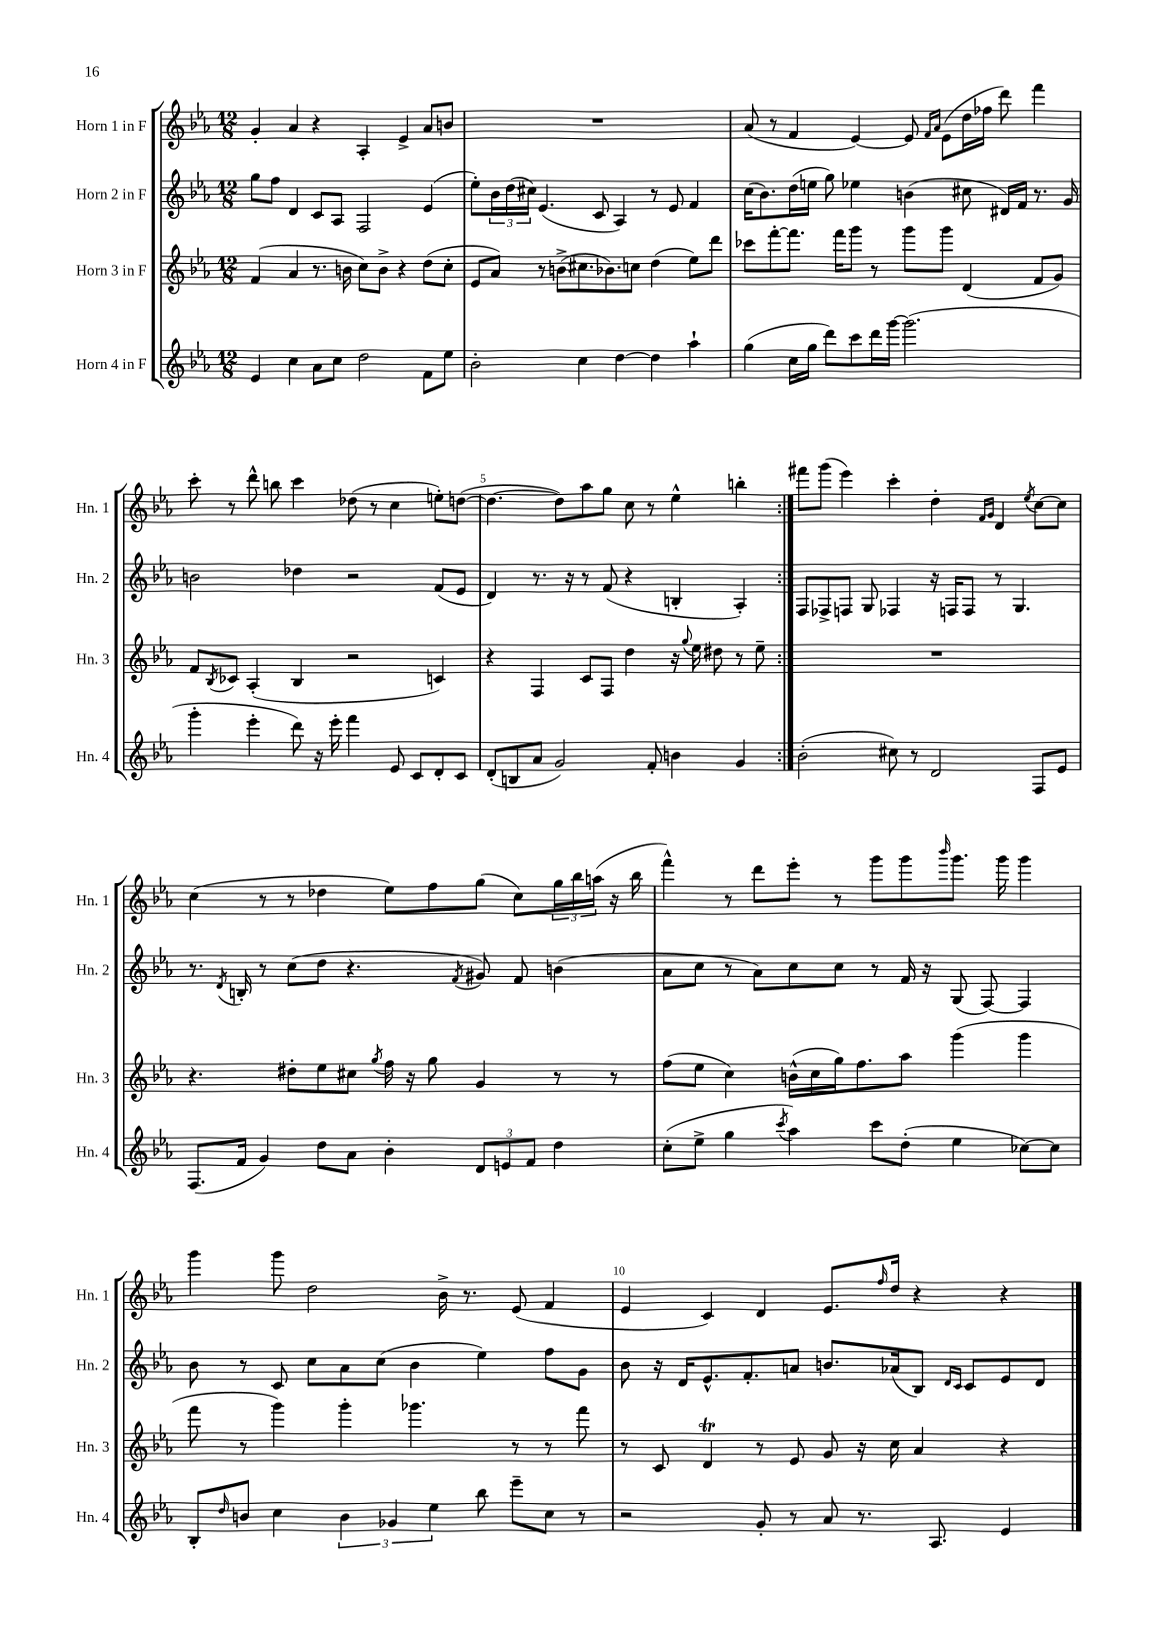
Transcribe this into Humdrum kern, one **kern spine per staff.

**kern	**kern	**kern	**kern
*staff4	*staff3	*staff2	*staff1
*clefG2	*clefG2	*clefG2	*clefG2
*k[b-e-a-]	*k[b-e-a-]	*k[b-e-a-]	*k[b-e-a-]
*M12/8	*M12/8	*M12/8	*M12/8
4e-	(4f	8gg	4g'
.	.	8ff	.
4cc	4a-	4d	4a-
8a-	8.r	8c	4r
8cc	.	8A-	.
.	16b	.	.
2dd	8cc)	2F	4A-'
.	8b^	.	.
.	4r	.	4e-^
8f	(8dd	(4e-	8a-
8ee-	8cc'	.	8b
=	=	=	=
2b-'	8e-	8ee-')	1.r
.	8a-)	24b-	.
.	.	(24dd	.
.	.	24cc#)	.
.	8r	(4.e-	.
.	(8b^	.	.
4cc	8.cc#	.	.
.	.	8c	.
.	8.b-)	.	.
[4dd	.	4A-)	.
.	8cc	.	.
4dd]	(4dd	8r	.
.	.	8e-	.
4aa-`	8ee-)	4f	.
.	8ddd	.	.
=	=	=	=
(4gg	8ccc-	(16cc	(8a-
.	.	8.b-)	.
.	[8fff'	.	8r
16cc	8.fff]	(16dd	4f
16gg	.	16ee	.
8ddd)	.	8gg)	.
.	16fff	.	.
8ccc	8ggg	4ee-	[4e-)
16ddd	8r	.	.
[16ggg	.	.	.
(2.ggg]	8ggg	(4b	8e-]
.	.	.	16qqf
.	.	.	16qqa-
.	8ggg	.	(8e-
.	(4d	8cc#	16dd
.	.	.	16ff-
.	.	16d#)	8ddd)
.	.	16f	.
.	8f	8.r	4fff
.	8g)	.	.
.	.	16g	.
=	=	=	=
4ggg'	8f	2b	8ccc'
.	8qB-	.	.
.	8c-	.	8r
4eee-'	(4A-'	.	8ddd^^
.	.	.	8bb
8ddd)	4B-	4dd-	4ccc
16r	.	.	.
16eee-'	.	.	.
4fff	2r	2r	(8dd-
.	.	.	8r
8e-	.	.	4cc
8c	.	.	.
8d'	4c)	(8f	8ee')
8c	.	8e-	([8dd
=	=	=	=
(8d'	4r	4d)	4.dd_
8B	.	.	.
8a-	4F	8.r	.
2g)	.	.	8dd])
.	.	16r	.
.	8c	8r	8aa-
.	8F	(8f	8gg
.	4dd	4r	8cc
8f'	.	.	8r
4b	16r	4B'	4ee-^^
.	8qqgg	.	.
.	16ee-	.	.
.	8dd#	.	.
4g	8r	4A-')	4bb'
.	8ee-~	.	.
=:|!	=:|!	=:|!	=:|!
(2b-'	1.r	8F	8fff#
.	.	8F-^	(8ggg
.	.	8F	4eee-)
.	.	8G	.
8cc#)	.	4F-	4ccc'
8r	.	.	.
2d	.	16r	4dd'
.	.	16F	.
.	.	8F	.
.	.	.	16qqf
.	.	.	16qqg
.	.	8r	4d
.	.	4.G	.
.	.	.	8qee-
8F	.	.	[8cc
8e-	.	.	8cc]
=	=	=	=
(8.F	4.r	8.r	(4cc
.	.	8qd	.
16f	.	16B'	.
4g)	.	8r	8r
.	8dd#'	(8cc	8r
8dd	8ee-	8dd	4dd-
8a-	8cc#	4.r	.
.	8qgg	.	.
4b-'	16ff	.	8ee-)
.	16r	.	.
.	8gg	.	8ff
.	.	8qf	.
12d	4g	8g#)	(8gg
12e	.	.	.
.	.	8f	8cc)
12f	.	.	.
4dd	8r	(4b	24gg
.	.	.	24bb-
.	.	.	(24aa
.	8r	.	16r
.	.	.	16bb-
=	=	=	=
(8cc'	(8ff	8a-	4fff^^)
8ee-^	8ee-	8cc	.
4gg	4cc)	8r	8r
.	.	8a-)	8ddd
8qccc	.	.	.
4aa-)	(16b^^	8cc	8eee-'
.	16cc	.	.
.	16gg)	8cc	8r
.	8.ff	.	.
8ccc	.	8r	8ggg
(8dd'	8aa-	16f	8ggg
.	.	16r	.
.	.	.	16qqbbb-
4ee-	(4ggg	(8G	8.ggg
.	.	[8F)	.
.	.	.	16ggg
[8cc-)	4ggg	4F]	4ggg
8cc-]	.	.	.
=	=	=	=
8B-'	8fff	8b-	4ggg
16qqdd	.	.	.
8b	8r	8r	.
4cc	4ggg)	8c	8ggg
.	.	8cc	2dd
6b	4ggg'	8a-	.
.	.	(8cc	.
6g-	.	.	.
.	4.ggg-	4b-	.
6ee-	.	.	.
.	.	.	16b-^
.	.	.	8.r
8bb-	.	4ee-)	.
8eee-~	8r	.	(8e-
8cc	8r	8ff	4f
8r	8fff	8g	.
=	=	=	=
2r	8r	8b-	4e-
.	8c	16r	.
.	.	16d	.
.	4d	8.e-^^	4c)
.	.	8.f'	.
8g'	8r	.	4d
8r	8e-	8a	.
8a-	8g	8.b	8.e-
8.r	16r	.	.
.	.	.	16qqff
.	16cc	(16a-	16dd
.	4a-	8B-)	4r
8.A-	.	.	.
.	.	16qqd	.
.	.	16qqc	.
.	.	8c	.
4e-	4r	8e-	4r
.	.	8d	.
==	==	==	==
*-	*-	*-	*-
